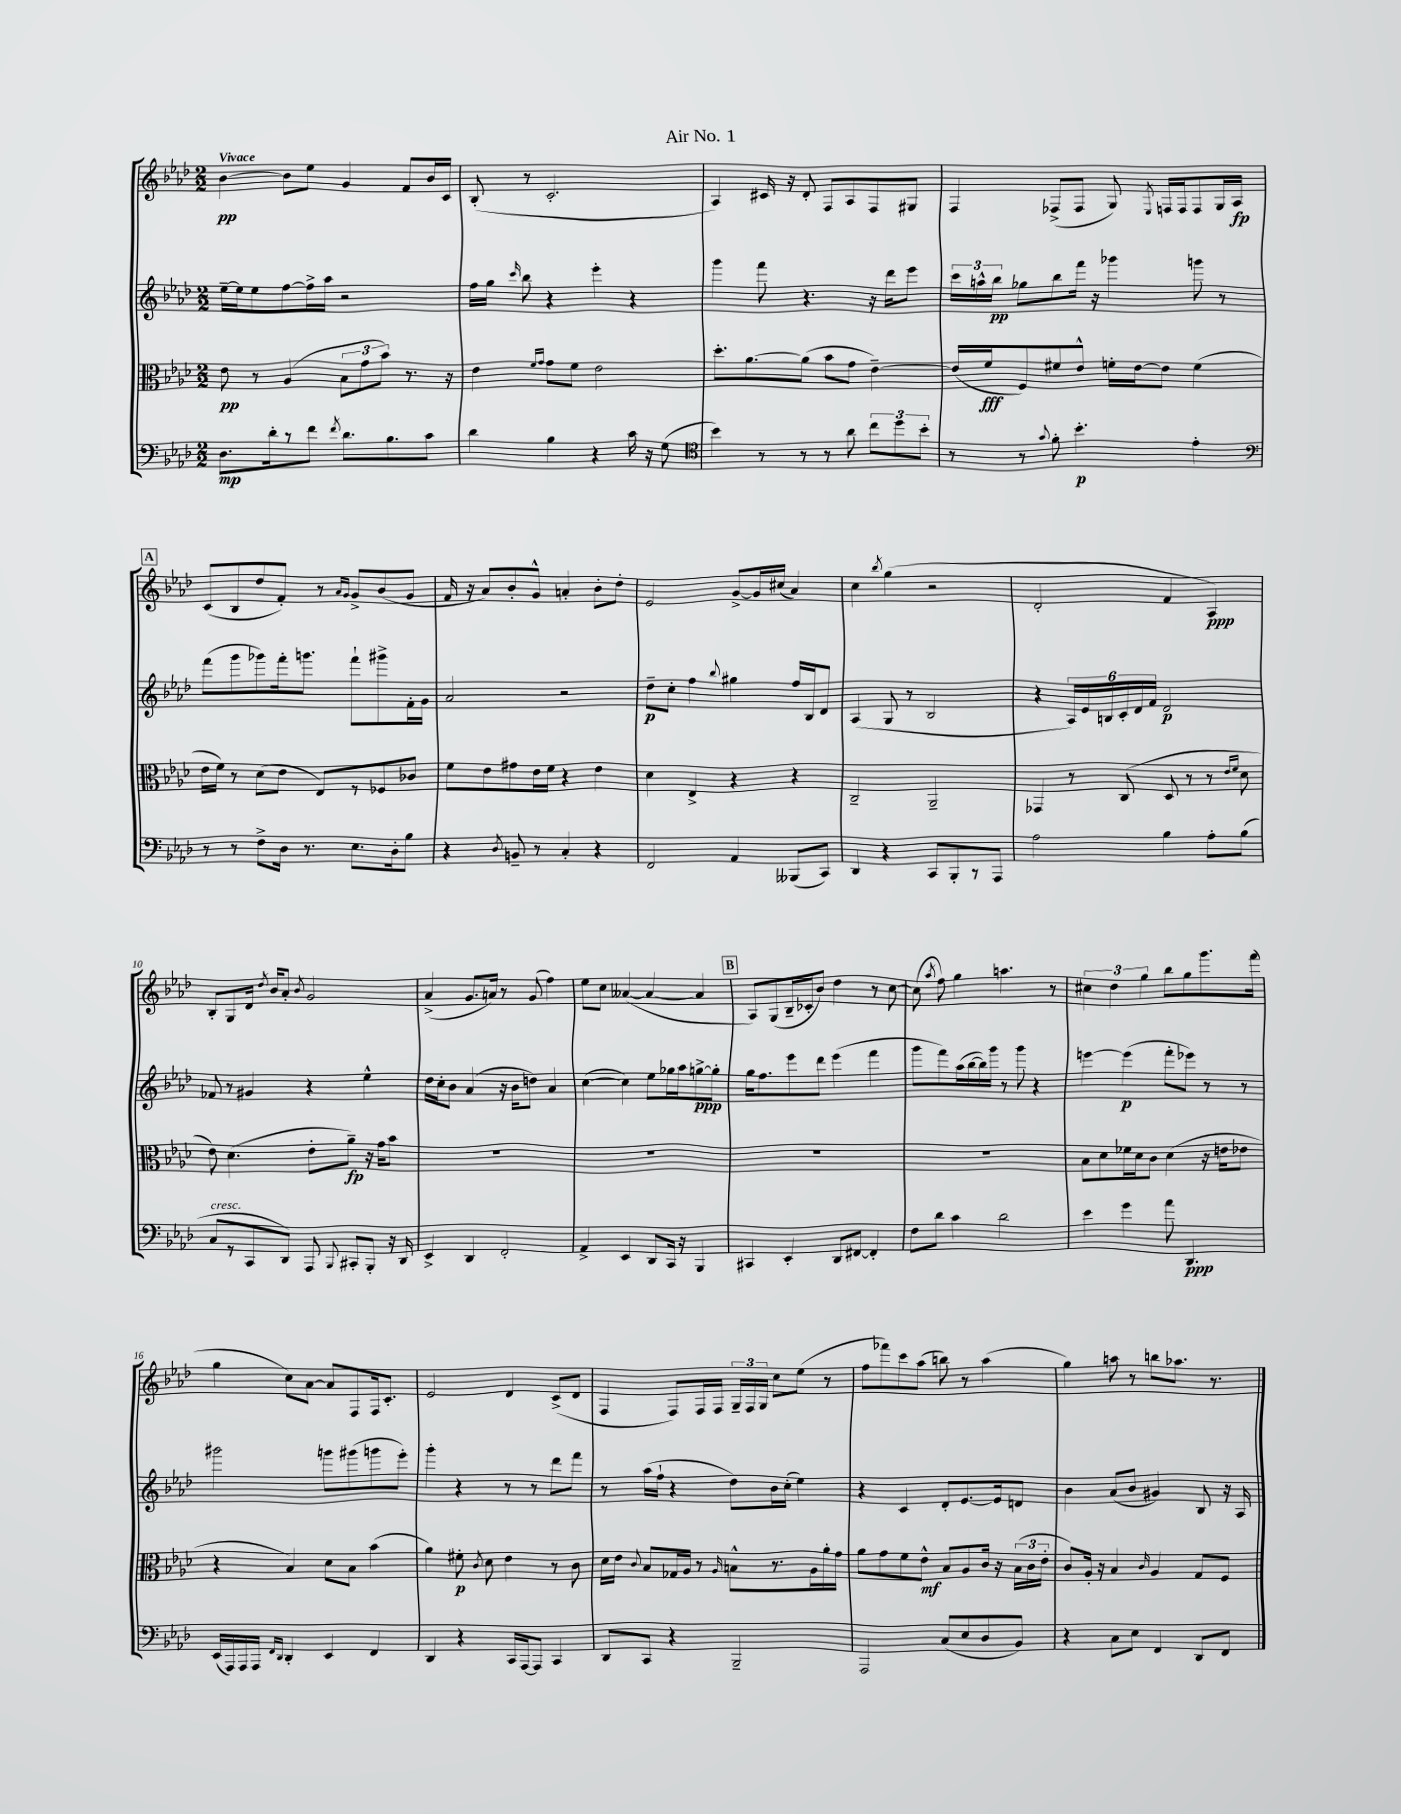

**kern	**dynam	**kern	**dynam	**kern	**dynam	**kern	**dynam
*part4	*part4	*part3	*part3	*part2	*part2	*part1	*part1
*staff4	*staff4	*staff3	*staff3	*staff2	*staff2	*staff1	*staff1
*clefF4	*	*clefC3	*	*clefG2	*	*clefG2	*
*k[b-e-a-d-]	*	*k[b-e-a-d-]	*	*k[b-e-a-d-]	*	*k[b-e-a-d-]	*
*M2/2	*	*M2/2	*	*M2/2	*	*M2/2	*
=1	=1	=1	=1	=1	=1	=1	=1
!	!	!	!	!	!	!LO:TX:a:B:t=Vivace	!
8.D-\L	mp	8e-\	pp	[16ee-~\LL	.	[4b-\	pp
.	.	.	.	16ee-\J]	.	.	.
.	.	8r	.	8ee-\	.	.	.
16d-'\k	.	.	.	.	.	.	.
8r	.	(4A-/	.	[8ff\	.	8b-\L]	.
8f\J	.	.	.	16ff^\L]	.	8ee-\J	.
.	.	.	.	16aa-\JJ	.	.	.
8qf/	.	.	.	.	.	.	.
8.d-\L	.	12B-\L	.	2r	.	4g/	.
.	.	12g\	.	.	.	.	.
.	.	12b-\J)	.	.	.	.	.
8.B-\	.	.	.	.	.	.	.
.	.	8.r	.	.	.	8f/L	.
8c\J	.	.	.	.	.	16b-/L	.
.	.	16r	.	.	.	16c/JJ	.
=2	=2	=2	=2	=2	=2	=2	=2
4d-\	.	4e-\	.	16ff\LL	.	(8B-'/	.
.	.	.	.	16gg\JJ	.	.	.
.	.	.	.	16qqccc/	.	.	.
.	.	.	.	8bb-\	.	8r	.
.	.	16qqf/LL	.	.	.	.	.
.	.	16qqg/JJ	.	.	.	.	.
4B-\	.	8g\L	.	4r	.	2.c'/	.
.	.	8f\J	.	.	.	.	.
4r	.	2e-\	.	4eee-'\	.	.	.
16c\	.	.	.	4r	.	.	.
16r	.	.	.	.	.	.	.
(8G\	.	.	.	.	.	.	.
=3	=3	=3	=3	=3	=3	=3	=3
*clefC4	*	*	*	*	*	*	*
4b-\)	.	8.dd-'\L	.	4ggg\	.	4A-/)	.
.	.	[8.a-\	.	.	.	.	.
8r	.	.	.	8fff\	.	16c#X/	.
.	.	.	.	.	.	16r	.
8r	.	(8a-\J]	.	4.r	.	8d-'/	.
8r	.	8b-\L	.	.	.	8F/L	.
8a-\	.	8g\J	.	.	.	8A-/	.
12cc\L	.	[4e-~\)	.	16r	.	8F/	.
.	.	.	.	16ddd-\KL	.	.	.
12dd-\	.	.	.	.	.	.	.
.	.	.	.	8eee-\J	.	8G#X/J	.
12b-'\J	.	.	.	.	.	.	.
=4	=4	=4	=4	=4	=4	=4	=4
8r	.	(16e-/LL]	.	24ccc\LL	.	4F/	.
.	.	.	.	24aan^^\	.	.	.
.	.	16f/J	fff	.	.	.	.
.	.	.	.	24bb-\JJ	pp	.	.
8r	.	8F/)	.	8gg-X\L	.	.	.
8qqg/	.	.	.	.	.	.	.
8f'\	.	8f#X/	.	8bb-\	.	(8F-X^/L	.
4.b-'\	p	8e-^^/J	.	16fff\Jk	.	8F-/J	.
.	.	.	.	16r	.	.	.
.	.	16fn'\LL	.	4ggg-X\	.	8G/)	.
.	.	[16e-\J	.	.	.	.	.
.	.	.	.	.	.	8qE-/	.
.	.	8e-\J]	.	.	.	16Fn/LL	.
.	.	.	.	.	.	16F/J	.
4e-'\	.	(4f\	.	8gggn\	.	8F/	.
.	.	.	.	8r	.	16G/L	.
.	.	.	.	.	.	16A-/JJ	fp
!!LO:LB:g=z
!!LO:REH:place=s1:t=A
=5	=5	=5	=5	=5	=5	=5	=5
*clefF4	*	*	*	*	*	*	*
8r	.	16e-\LL	.	(8fff\L	.	(8c/L	.
.	.	16f\JJ)	.	.	.	.	.
8r	.	8r	.	8ggg\	.	8B-/	.
8F^\L	.	(8d-\L	.	8ggg-X\)	.	8dd-/	.
16D-\Jk	.	8e-\J	.	16fff'\k	.	8f'/J)	.
8.r	.	.	.	8.gggn\J	.	.	.
.	.	8E-/L)	.	.	.	8r	.
.	.	.	.	.	.	16qqa-/LL	.
.	.	.	.	.	.	16qqg/JJ	.
8.E-\L	.	8r	.	8fff`\L	.	8g^/L	.
.	.	8F-X/	.	8ggg#X^\	.	(8b-/	.
16D-'\k	.	.	.	.	.	.	.
8B-\J	.	8c-X/J	.	16f'\L	.	8g/J	.
.	.	.	.	16g\JJ	.	.	.
=6	=6	=6	=6	=6	=6	=6	=6
4r	.	8f\L	.	2a-/	.	16f/	.
.	.	.	.	.	.	16r	.
.	.	8e-\	.	.	.	8a-/L)	.
8qD-/	.	.	.	.	.	.	.
8BBn~/	.	8g#X\	.	.	.	8b-'/	.
8r	.	16e-\L	.	.	.	8g^^/J	.
.	.	16f\JJ	.	.	.	.	.
4C'/	.	4r	.	2r	.	4an'/	.
4r	.	4e-\	.	.	.	8b-'\L	.
.	.	.	.	.	.	8dd-'\J	.
=7	=7	=7	=7	=7	=7	=7	=7
2FF/	.	4d-\	.	8dd-~\L	p	2e-/	.
.	.	.	.	8cc'\J	.	.	.
.	.	4E-^/	.	4ff\	.	.	.
.	.	.	.	8qqbb-/	.	.	.
4AA-/	.	4r	.	4gg#X\	.	[8g^/L	.
.	.	.	.	.	.	16g/L]	.
.	.	.	.	.	.	(16cc#X/JJ	.
(8BBB--X/L	.	4r	.	16ff/LL	.	4a-/)	.
.	.	.	.	16B-/J	.	.	.
8CC/J)	.	.	.	8d-/J	.	.	.
=8	=8	=8	=8	=8	=8	=8	=8
4DD-/	.	2C~/	.	(4A-/	.	4cc\	.
.	.	.	.	.	.	8qbb-/	.
4r	.	.	.	8G/	.	(4gg\	.
.	.	.	.	8r	.	.	.
8CC/L	.	2AA-~/	.	2B-/	.	2r	.
8BBB-'/	.	.	.	.	.	.	.
8r	.	.	.	.	.	.	.
8AAA-/J	.	.	.	.	.	.	.
=9	=9	=9	=9	=9	=9	=9	=9
2A-\	.	4GG-X/	.	4r	.	2d-'/	.
.	.	8r	.	24A-/LL)	.	.	.
.	.	.	.	24e-/	.	.	.
.	.	.	.	24Bn/	.	.	.
.	.	(8C/	.	24c'/	.	.	.
.	.	.	.	24d-/	.	.	.
.	.	.	.	24f/JJ	.	.	.
4B-\	.	8D-/	.	2d-/	p	4f/	.
.	.	8r	.	.	.	.	.
8A-'\L	.	8r	.	.	.	4A-/)	ppp
.	.	16qqe-/LL	.	.	.	.	.
.	.	16qqf/JJ	.	.	.	.	.
(8B-\J	.	8d-\	.	.	.	.	.
!!LO:LB:g=z
=10	=10	=10	=10	=10	=10	=10	=10
!LO:TX:a:i:t=cresc.	!	!	!	!	!	!	!
8C/L	.	8e-\)	.	8f-X/	.	8B-'/L	.
8r	.	(4.d-\	.	8r	.	8G/	.
8CC/	.	.	.	4g#X/	.	16d-/Jk	.
.	.	.	.	.	.	8qdd-/	.
.	.	.	.	.	.	16b-/KL	.
8DD-/J)	.	.	.	.	.	8a-'/J	.
.	.	.	.	.	.	8qb-/	.
8AAA-/	.	8e-'\L	.	4r	.	2g/	.
8qqBBB-/	.	.	.	.	.	.	.
8CC#X'/L	.	8a-~\J)	fp	.	.	.	.
8BBB-'/J	.	16r	.	4ee-^^\	.	.	.
.	.	16g\KL	.	.	.	.	.
16r	.	8b-\J	.	.	.	.	.
16DD-/	.	.	.	.	.	.	.
=11	=11	=11	=11	=11	=11	=11	=11
4EE-^/	.	1r	.	16dd-\LL	.	(4a-^/	.
.	.	.	.	16cc'\J	.	.	.
.	.	.	.	8b-\J	.	.	.
4DD-/	.	.	.	(4a-/	.	8.g/L	.
.	.	.	.	.	.	16an/Jk)	.
2FF'/	.	.	.	16r	.	8r	.
.	.	.	.	16b-\KL	.	.	.
.	.	.	.	8ddn\J)	.	(8g/	.
.	.	.	.	4a-/	.	4ff\)	.
=12	=12	=12	=12	=12	=12	=12	=12
4AA-^/	.	1r	.	([4cc\	.	8ee-\L	.
.	.	.	.	.	.	8cc\J	.
4EE-/	.	.	.	4cc\])	.	([4a--X/	.
8DD-/L	.	.	.	8ee-\L	.	4a--/_	.
16CC/Jk	.	.	.	16gg-X\L	.	.	.
16r	.	.	.	16aa-\J	.	.	.
4BBB-/	.	.	.	[8ggn^\	ppp	4a--/]	.
.	.	.	.	8gg'\J]	.	.	.
!!LO:REH:place=s1:t=B
=13	=13	=13	=13	=13	=13	=13	=13
4CC#X/	.	1r	.	16gg\KL	.	8A-/L)	.
.	.	.	.	8.ff\	.	.	.
.	.	.	.	.	.	(8G/	.
4EE-'/	.	.	.	8eee-\	.	16B-~/L	.
.	.	.	.	.	.	16c-X'/J	.
.	.	.	.	8ddd-\J	.	8b-/J)	.
8DD-/L	.	.	.	(4eee-\	.	4dd-\	.
[8FF#X/J	.	.	.	.	.	.	.
4FF#'/]	.	.	.	4fff\	.	8r	.
.	.	.	.	.	.	[8cc\	.
=14	=14	=14	=14	=14	=14	=14	=14
8F\L	.	1r	.	8ggg\L	.	(8cc\]	.
.	.	.	.	.	.	8qaa-/	.
8d-\J	.	.	.	8fff\)	.	8ff\)	.
4c\	.	.	.	(16aa-\L	.	4gg\	.
.	.	.	.	[16bb-\	.	.	.
.	.	.	.	16bb-\])	.	.	.
.	.	.	.	16ggg\JJ	.	.	.
2d-\	.	.	.	8r	.	4.aan\	.
.	.	.	.	8ggg\	.	.	.
.	.	.	.	4r	.	.	.
.	.	.	.	.	.	8r	.
=15	=15	=15	=15	=15	=15	=15	=15
4e-\	.	8B-\L	.	[4eeen\	.	6cc#X\	.
.	.	8d-\	.	.	.	.	.
.	.	.	.	.	.	6dd-\	.
4g\	.	16f-X\L	.	(4eee\]	p	.	.
.	.	16d-\J	.	.	.	.	.
.	.	.	.	.	.	6gg\	.
.	.	8c\J	.	.	.	.	.
8a-\	.	(4d-\	.	8fff'\L	.	8bb-\L	.
4.DD-/	ppp	.	.	8eee-X\J)	.	8gg\	.
.	.	16r	.	8r	.	8.ggg\	.
.	.	16en\KL	.	.	.	.	.
.	.	8e-X\J	.	8r	.	.	.
.	.	.	.	.	.	(16fff\Jk	.
!!LO:LB:g=z
=16	=16	=16	=16	=16	=16	=16	=16
(16EE-/LL	.	4r	.	2ggg#X\	.	4gg\	.
16AAA-/)	.	.	.	.	.	.	.
16AAA-/	.	.	.	.	.	.	.
16AAA-/JJ	.	.	.	.	.	.	.
16qqFF/LL	.	.	.	.	.	.	.
16qqDD-/JJ	.	.	.	.	.	.	.
4DD-'/	.	4B-/)	.	.	.	8cc\L)	.
.	.	.	.	.	.	[8a-\J	.
4EE-/	.	8d-\L	.	8gggn\L	.	8a-/L]	.
.	.	8B-\J	.	(8ggg#X\	.	8F/	.
4FF/	.	(4b-\	.	8gggn\	.	16F/k	.
.	.	.	.	.	.	8.c'/J	.
.	.	.	.	8eee-'\J)	.	.	.
=17	=17	=17	=17	=17	=17	=17	=17
4DD-/	.	4a-\)	.	4ggg'\	.	2e-/	.
4r	.	8f#X'\	p	4r	.	.	.
.	.	8qc/	.	.	.	.	.
.	.	8d-\	.	.	.	.	.
16CC/LL	.	4e-\	.	8r	.	4d-/	.
[16AAA-/J	.	.	.	.	.	.	.
8AAA-/J]	.	.	.	8r	.	.	.
4CC/	.	8r	.	8ddd-\L	.	(8c^/L	.
.	.	8c\	.	8fff\J	.	8d-/J	.
=18	=18	=18	=18	=18	=18	=18	=18
8DD-/L	.	16d-\LL	.	8r	.	4F/	.
.	.	16e-\JJ	.	.	.	.	.
.	.	8qqc/	.	.	.	.	.
8CC/J	.	8B-/L	.	(16aa-\LL	.	.	.
.	.	.	.	16ff`\JJ	.	.	.
4r	.	16G-X/L	.	4r	.	8F/L)	.
.	.	16A-/JJ	.	.	.	.	.
.	.	8r	.	.	.	16F/L	.
.	.	.	.	.	.	16F/JJ	.
.	.	16qqA-/	.	.	.	.	.
2BBB-~/	.	8Bn^^\L	.	8dd-\L)	.	24G~/LL	.
.	.	.	.	.	.	24F/	.
.	.	.	.	.	.	24G/JJ	.
.	.	8.r	.	16b-\L	.	8cc\L	.
.	.	.	.	(16cc'\JJ	.	.	.
.	.	.	.	4ee-\)	.	(8ee-\J	.
.	.	16A-\L	.	.	.	.	.
.	.	16a-'\	.	.	.	8r	.
.	.	16g\JJ	.	.	.	.	.
=19	=19	=19	=19	=19	=19	=19	=19
2AAA-/	.	8a-\L	.	4r	.	8ff\L	.
.	.	8g\	.	.	.	8fff-X\)	.
.	.	8f\	.	4c/	.	8ccc\	.
.	.	8e-^^\J	mf	.	.	(8aa-\J	.
(8C/L	.	8B-/L	.	8d-'/L	.	8bbn\)	.
8E-/	.	8A-/	.	[8.e-/	.	8r	.
8D-/	.	16c/Jk	.	.	.	(4aa-\	.
.	.	16r	.	16e-/k]	.	.	.
8BB-/J)	.	(24B-\LL	.	8dn/J	.	.	.
.	.	24c\	.	.	.	.	.
.	.	24e-'\JJ	.	.	.	.	.
=20	=20	=20	=20	=20	=20	=20	=20
4r	.	8c/L)	.	4b-\	.	4gg\)	.
.	.	16A-'/Jk	.	.	.	.	.
.	.	16r	.	.	.	.	.
8C\L	.	4B-/	.	(8a-/L	.	8aan\	.
8E-\J	.	.	.	8b-/J	.	8r	.
.	.	16qqc/	.	.	.	.	.
4FF/	.	4A-/	.	4g#X/)	.	8bbn\L	.
.	.	.	.	.	.	8.aa-X\J	.
8DD-/L	.	8G/L	.	8B-/	.	.	.
.	.	.	.	.	.	8.r	.
8FF/J	.	8F/J	.	16r	.	.	.
.	.	.	.	16A-/	.	.	.
==	==	==	==	==	==	==	==
*-	*-	*-	*-	*-	*-	*-	*-
